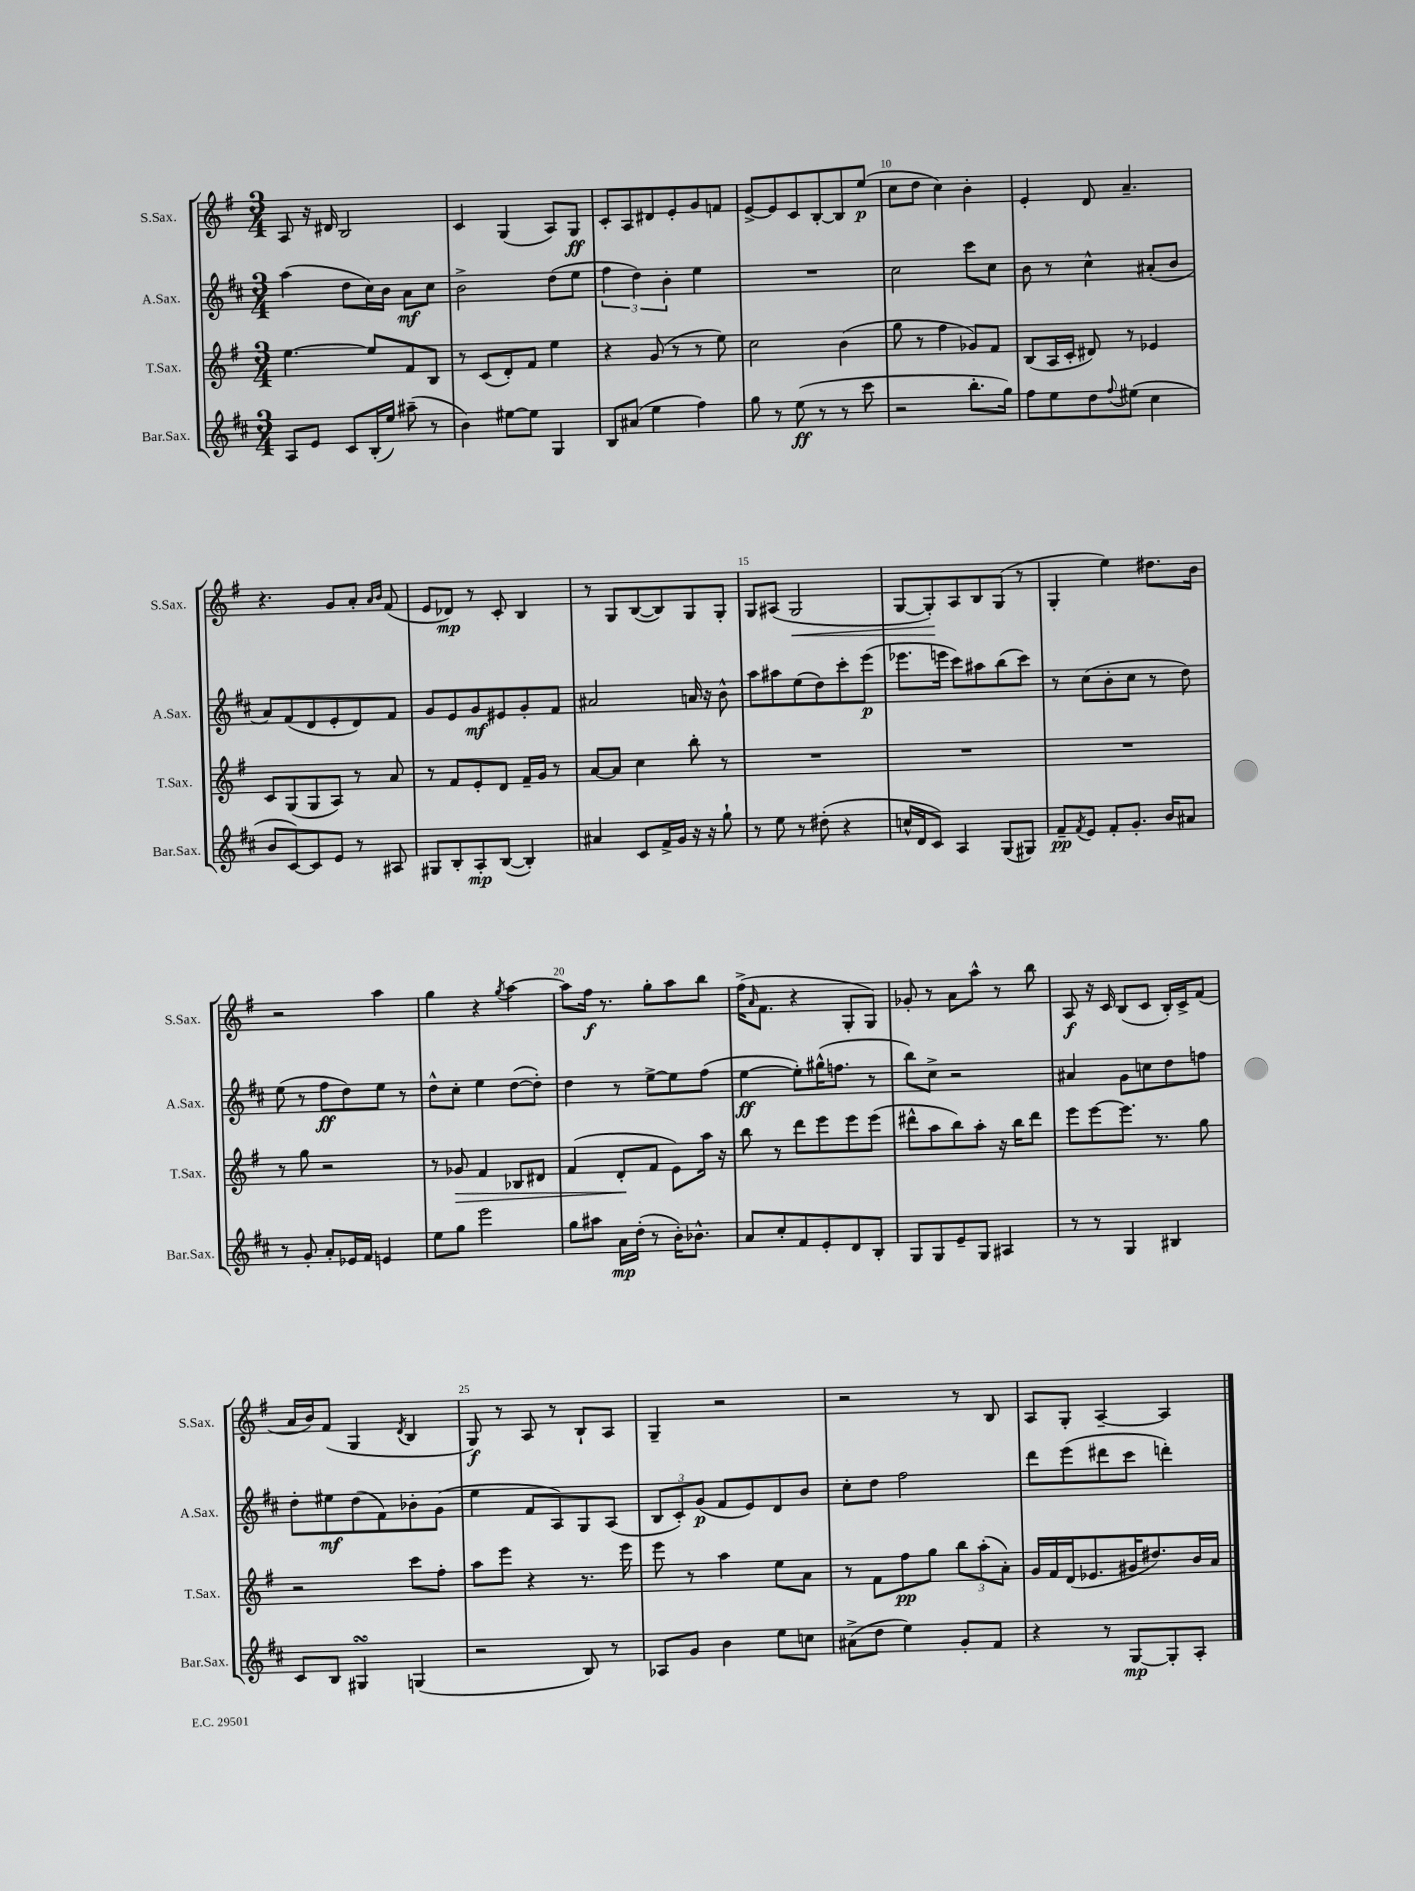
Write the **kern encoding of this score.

**kern	**kern	**kern	**kern
*staff4	*staff3	*staff2	*staff1
*clefG2	*clefG2	*clefG2	*clefG2
*k[f#c#]	*k[f#]	*k[f#c#]	*k[f#]
*M3/4	*M3/4	*M3/4	*M3/4
8A	[4.ee	(4aa	8A
8e	.	.	16r
.	.	.	16d#
8c#	.	8dd	2B
(16B'	8ee]	16cc#)	.
16ee)	.	16b	.
(8aa#~	8f#	8a	.
8r	8B	8cc#	.
=	=	=	=
4b)	8r	2b^	4c
.	(8c	.	.
[8ee#	8d')	.	(4G
8ee#]	8f#	.	.
4G	4ee	(8dd	8A)
.	.	8ee	8G
=	=	=	=
8B	4r	6ff#	8c'
(8a#	.	.	8A
.	.	6dd)	.
4ee	(8g	.	8d#
.	.	6b'	.
.	8r	.	8e'
4ff#)	8r	4ee	8g
.	8ee)	.	8f
=	=	=	=
8gg	2cc	2.r	[8e^
8r	.	.	8e]
(8ee	.	.	8c
8r	.	.	[8B'
8r	(4b	.	8B]
8ccc#	.	.	(8ee
=	=	=	=
2r	8gg	2cc#	8cc
.	8r	.	8dd
.	4ff#	.	4cc)
8.bb'	8g-)	8ccc#	4b'
.	8f#	8cc#	.
16gg)	.	.	.
=	=	=	=
8ff#	(8B	8b	4e'
8ee	16A	8r	.
.	16c'	.	.
8dd	8d#)	4cc#^^	8d
8qqff#	.	.	.
(8ee#	8r	.	4.a~
4cc#	4e-	(8a#'	.
.	.	8b	.
=	=	=	=
8b	8c	8a)	4.r
[8c#)	(8G	(8f#	.
8c#]	8G	8d	.
8e	8A)	8e'	8g
8r	8r	8d)	8a'
.	.	.	16qqa
.	.	.	16qqb
8A#	8a	8f#	(8f#
=	=	=	=
8G#	8r	8g	8e
8B'	8f#	8e	8d-)
8A'	8e'	8g	8r
([8B	8d	8e#	8c'
4B'])	16f#~	8g'	4B
.	16g	.	.
.	8r	8f#	.
=	=	=	=
4a#	[8a	2a#	8r
.	8a]	.	8G
8c#	4cc	.	([8B
16f#^	.	.	8B])
16g	.	.	.
16r	8bb'	16a	8G
16r	.	16r	.
8gg`	8r	8b^^	8G'
=	=	=	=
8r	2.r	8aa	8G
8ee	.	8aa#	(8A#
8r	.	(8ee	2G
(8dd#'	.	8dd)	.
4r	.	8ccc#'	.
.	.	(8eee	.
=	=	=	=
16cc^^	2.r	8.eee-	[8G
16d	.	.	.
8c#)	.	.	8G'])
.	.	16eee	.
4A	.	8ccc#)	8A
.	.	8aa#	8B
(8G	.	(8bb	(8G
8G#)	.	8ccc#)	8r
=	=	=	=
8f#~	2.r	8r	4G'
8qf#	.	.	.
8e	.	(8cc#	.
8f#'	.	8b'	4ee)
8.g'	.	8cc#	.
.	.	8r	8.dd#
16b	.	.	.
8a#	.	8dd)	.
.	.	.	16b
=	=	=	=
8r	8r	(8ee	2r
8g'	8gg	8r	.
8a'	2r	8ff#	.
16e-	.	8dd)	.
16f#	.	.	.
4e	.	8ee	4aa
.	.	8r	.
=	=	=	=
8ee	8r	8dd^^	4gg
8gg	8g-	8cc#'	.
2eee	4f#	4ee	4r
.	.	.	8qgg
.	8B-	([8dd	[4aa
.	8d#	8dd'])	.
=	=	=	=
8gg	(4f#	4dd	8aa]
8aa#	.	.	16ff#
.	.	.	8.r
16a	8d'	8r	.
(16dd'	.	.	.
8r	8f#	[8ee^	8gg'
16b')	8e)	8ee]	8aa
8.b-^^	.	.	.
.	16aa	(8ff#	8bb
.	16r	.	.
=	=	=	=
8a	8bb	[4ee	(16ff#^
.	.	.	16qqa
.	.	.	8.f#
8cc#'	8r	.	.
8f#	8ddd	8ee'])	4r
8e'	8eee	(16gg#^^	.
.	.	8.ff	.
8d	8eee	.	8G'
8B'	(8eee	8r	8G)
=	=	=	=
8G	8ddd#^^	8bb)	8g-'
8G	8aa	8cc#^	8r
8e~	8bb)	2r	8a
8G	8aa'	.	8aa^^
4A#	16r	.	8r
.	16bb	.	.
.	8ddd#	.	8bb
=	=	=	=
8r	8eee	4a#	8A
8r	[8eee	.	16r
.	.	.	16c
4G	8.eee]	8g	(8B
.	.	8cc	8c
.	8.r	.	.
4B#	.	8dd	16B')
.	.	.	16c^
.	8gg	8ff	(8f#
=	=	=	=
8c#	2r	8dd'	16a
.	.	.	16b)
8B	.	8ee#	(8f#
4G#	.	(8dd	4G
.	.	8f#)	.
.	.	.	8qd
(4G	8ccc	8b-'	4B
.	8ff#'	(8g	.
=	=	=	=
2r	8aa	4ee	8G)
.	8eee	.	8r
.	4r	8f#	8A
.	.	8A)	8r
8B)	8.r	8G	8B`
8r	.	(8A	8A
.	16eee	.	.
=	=	=	=
8A-	8eee	12B	4G~
.	.	12c#')	.
8g	8r	.	.
.	.	(12g	.
4b	4aa	8f#	2r
.	.	8e)	.
8ee	8ee	8d	.
8cc	8a	8b	.
=	=	=	=
(8a#^	8r	8cc#'	2r
8dd	8f#	8dd	.
4ee)	8ff#	2ff#	.
.	8gg	.	.
8g'	12bb	.	8r
.	(12aa'	.	.
8f#	.	.	8B
.	12a')	.	.
=	=	=	=
4r	16g	8ddd	8A
.	16f#	.	.
.	(16d	(8eee	8G'
.	8.e-	.	.
8r	.	8ddd#	[4A~
[8G	16g#	8ccc#	.
.	8.dd#)	.	.
8G']	.	4ddd')	4A]
8A'	16b	.	.
.	16a	.	.
==	==	==	==
*-	*-	*-	*-
